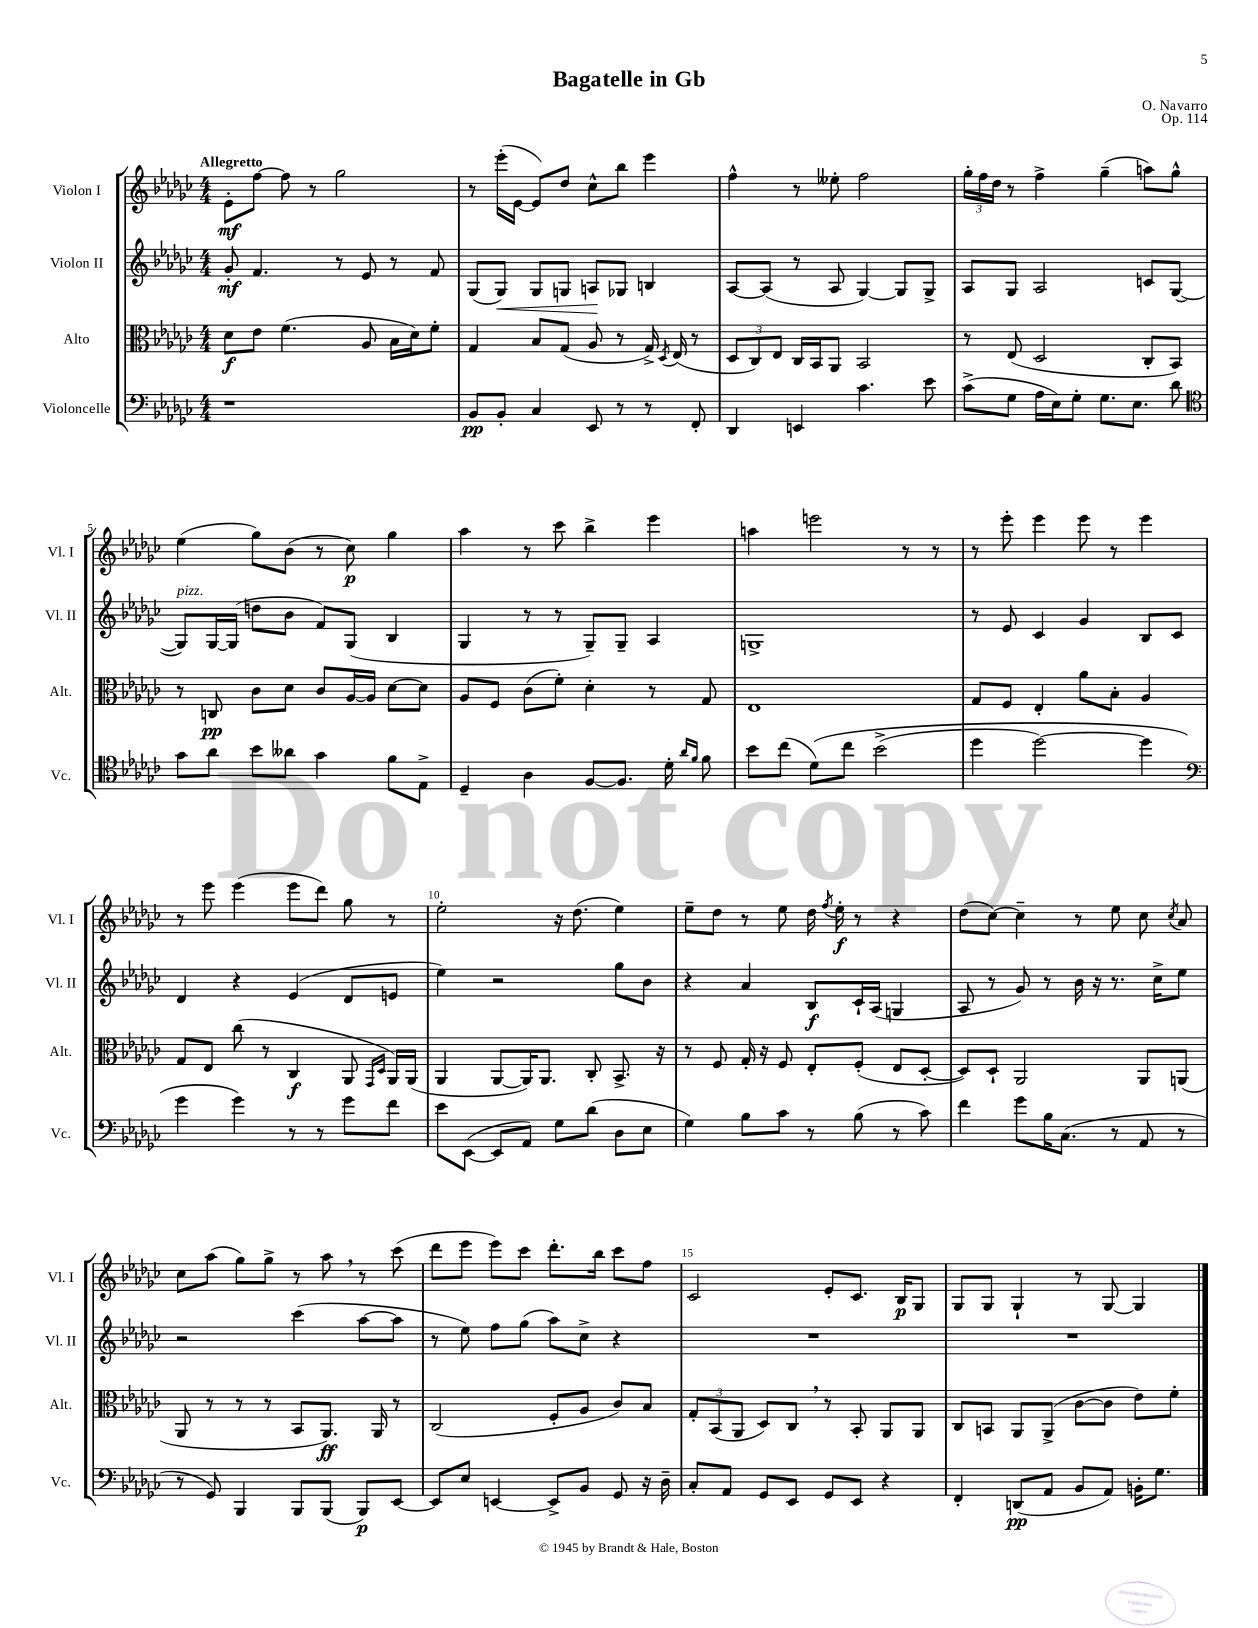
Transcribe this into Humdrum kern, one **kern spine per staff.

**kern	**kern	**kern	**kern
*staff4	*staff3	*staff2	*staff1
*clefF4	*clefC3	*clefG2	*clefG2
*k[b-e-a-d-g-c-]	*k[b-e-a-d-g-c-]	*k[b-e-a-d-g-c-]	*k[b-e-a-d-g-c-]
*M4/4	*M4/4	*M4/4	*M4/4
1r	8d-	8g-'	8e-'
.	8e-	4.f	[8ff
.	(4.f	.	8ff]
.	.	.	8r
.	.	8r	2gg-
.	8A-	8e-	.
.	16B-	8r	.
.	16d-)	.	.
.	8f'	8f	.
=	=	=	=
8BB-	4G-	(8G-	8r
8BB-'	.	8G-)	(16eee-'
.	.	.	[16e-
4C-	8B-	8G-	8e-])
.	(8G-	8G	8dd-
8EE-	8A-	8A	8cc-^^
8r	8r	8G-	8bb-
8r	16G-^)	4B	4eee-
.	8qD-	.	.
.	(16E-	.	.
8FF'	8r	.	.
=	=	=	=
4DD-	12D-	[8A-	4ff^^
.	12C-)	.	.
.	.	(8A-]	.
.	12E-	.	.
4EE	16C-	8r	8r
.	16BB-	.	.
.	8AA-	8A-	8ee--'
4.c-	2BB-	[4G-)	2ff
.	.	8G-]	.
8e-	.	8G-^	.
=	=	=	=
(8c-^	8r	8A-	24gg-'
.	.	.	24ff
.	.	.	24dd-
8G-	(8E-	8G-	8r
16A-	2D-	2A-	4ff^
16E-)	.	.	.
8G-'	.	.	.
8.G-	.	.	(4gg-~
8.E-	.	.	.
.	8C-'	8c	8aa)
8d-	8BB-)	([8G-	8gg-^^
=	=	=	=
*clefC4	*	*	*
8g-	8r	8G-])	(4ee-
8a-	8C	[16G-	.
.	.	(16G-]	.
8b-	8c-	8dd	8gg-)
8a--	8d-	8b-	(8b-
4g-	8c-	8f)	8r
.	[16A-	(8G-	8cc-)
.	16A-]	.	.
8f	[8d-	4B-	4gg-
8E-^	8d-]	.	.
=	=	=	=
4D-~	8A-	4G-	4aa-
.	8F	.	.
4A-	(8c-	8r	8r
.	8f')	8r	8ccc-
[8F	4d-'	8G-~)	4bb-^
8.F]	.	8G-~	.
.	8r	4A-	4eee-
16d-'	.	.	.
16qqa-	.	.	.
16qqf	.	.	.
8f	8G-	.	.
=	=	=	=
8b-	1E-	1G^	4aa
(8cc-	.	.	.
&(8d-)	.	.	2eee
8cc-	.	.	.
(2b-^	.	.	.
.	.	.	8r
.	.	.	8r
=	=	=	=
4dd-	8G-	8r	8r
.	8F	8e-	8eee-'
[2dd-)	4E-'	4c-	4eee-
.	8a-	4g-	8eee-
.	8B-'	.	8r
4dd-]	4A-	8B-	4eee-
.	.	8c-	.
=	=	=	=
*clefF4	*	*	*
4g-	8G-	4d-	8r
.	8E-	.	8eee-
4g-&)	(8cc-	4r	(4eee-
.	8r	.	.
8r	4C-	(4e-	8eee-
8r	.	.	8ddd-)
8g-	8AA-	8d-	8gg-
.	16qqGG-	.	.
.	16qqD-	.	.
8f	16AA-)	8e	8r
.	(16AA-	.	.
=	=	=	=
8e-	4AA-	4ee-)	2ee-'
([8EE-	.	.	.
8EE-]	[8AA-	2r	.
8AA-)	16AA-])	.	.
.	8.AA-	.	.
8G-	.	.	16r
.	.	.	(8.dd-
(8d-	8C-'	.	.
8D-	8.BB-^	8gg-	4ee-)
8E-	.	8b-	.
.	16r	.	.
=	=	=	=
4G-)	8r	4r	8ee-~
.	8F	.	8dd-
8B-	16G-'	4a-	8r
.	16r	.	.
8c-	8F	.	8ee-
8r	8E-'	8B-	16dd-
.	.	.	8qff
.	.	.	16ee-'
(8B-	(8F'	16c-`	8r
.	.	(16A-	.
8r	8E-	4G	4r
8c-)	[8D-'	.	.
=	=	=	=
4f	8D-])	8A-	(8dd-
.	8D-`	8r	[8cc-)
8g-	2AA-	8g-)	4cc-~]
16B-	.	8r	.
(8.C-	.	.	.
.	.	16b-	8r
.	.	16r	.
8r	.	8.r	8ee-
8AA-	8AA-	.	8cc-
.	.	16cc-^	.
.	.	.	8qcc-
8r	(8AA	8ee-	8a-
=	=	=	=
8r	8AA-	2r	8cc-
8GG-)	8r	.	(8aa-
4BBB-	8r	.	8gg-)
.	8r	.	8gg-^
8BBB-	8BB-	(4ccc-	8r
(8BBB-	8.AA-)	.	8aa-
8BBB-)	.	[8aa-	8r
.	16AA-	.	.
[8EE-	8r	8aa-]	(8ccc-
=	=	=	=
8EE-]	(2C-	8r	8ddd-
8E-	.	8ee-)	8eee-
[4EE	.	8ff	8eee-)
.	.	(8gg-	8ccc-
8EE^]	8F'	8aa-)	8.ddd-'
8BB-	8A-	8cc-^	.
.	.	.	16bb-
8GG-	8c-)	4r	8ccc-
16r	8B-	.	8ff
16D-~	.	.	.
=	=	=	=
8C-'	12G-'	1r	2c-
.	(12BB-	.	.
8AA-	.	.	.
.	12AA-	.	.
8GG-	8D-)	.	.
8EE-	8C-	.	.
8GG-	8r	.	8e-'
8EE-	8BB-'	.	8.c-
4r	8AA-	.	.
.	.	.	16B-
.	8AA-	.	8G-
=	=	=	=
4FF'	8C-	1r	8G-
.	8BB	.	8G-
(8DD	8AA-	.	4G-`
8AA-	(8AA-^	.	.
8BB-	[8c-	.	8r
8AA-)	8c-]	.	[8G-
16BB'	8e-)	.	4G-]
8.G-	.	.	.
.	8f'	.	.
==	==	==	==
*-	*-	*-	*-
